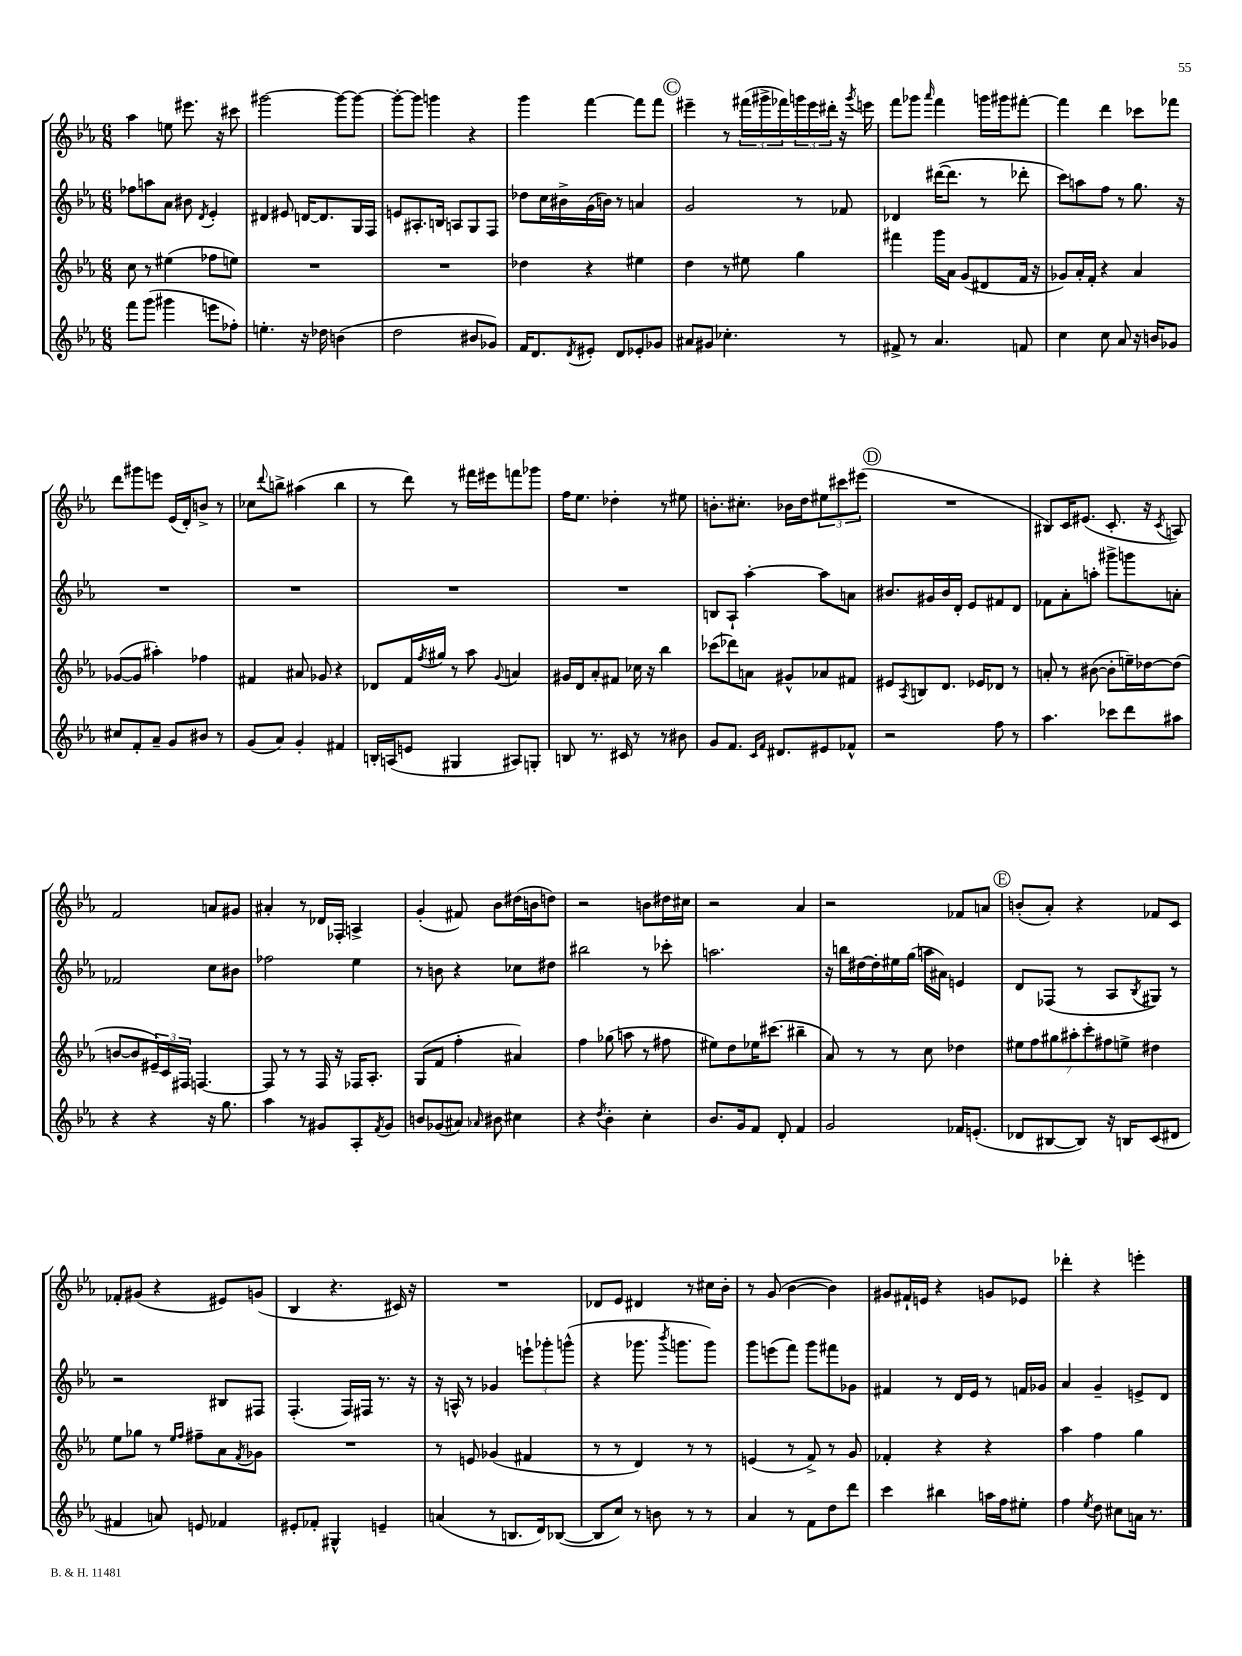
<<
\new StaffGroup <<
\new Staff = "s0" {
    \clef treble \key ees \major \numericTimeSignature \time 6/8
    aes''4 e''8 eis'''8. r16 cis'''8 |
    gis'''2~ gis'''8~ gis'''8~ |
    gis'''8~-. gis'''8 g'''4 r4 |
    g'''4 f'''4~ f'''8 f'''8 |
    \mark \markup { \circle "C" } eis'''4-- r8 \tuplet 3/2 { fis'''16( gis'''16-> fes'''16) } \tuplet 3/2 { g'''16 eis'''16 dis'''16-. } r16 \acciaccatura { g'''8 } e'''16 |
    f'''8 ges'''8 \grace { aes'''16 } f'''4 g'''16 gis'''16 fis'''8~-. |
    fis'''4 d'''4 ces'''8 fes'''8 |
    d'''8 gis'''8 e'''8 ees'16( d'16-.) b'8-> r8 |
    ces''8 \appoggiatura { d'''8 } b''8-> ais''4( b''4 |
    r8 d'''8) r8 fis'''16 eis'''16 f'''8 ges'''8 |
    f''16 ees''8. des''4-. r8 eis''8 |
    b'8.-. cis''8.-. bes'16 d''16 \tuplet 3/2 { eis''8 cis'''8 eis'''8( } |
    \mark \markup { \circle "D" } R2. |
    bis8) c'16 eis'8.( c'8.-. r16 \acciaccatura { c'8 } a8) |
    f'2 a'8 gis'8 |
    ais'4-. r8 des'16 fes16-. a4-> |
    g'4-.( fis'8) bes'8 dis''16( b'16 d''8) |
    r2 b'8 dis''16 cis''16 |
    r2 aes'4 |
    r2 fes'8 a'8 |
    \mark \markup { \circle "E" } b'8-.( aes'8-.) r4 fes'8 c'8 |
    fes'8-. gis'8( r4 eis'8) g'8( |
    bes4 r4. cis'16) r16 |
    R2. |
    des'8 ees'8 dis'4 r8 cis''16 bes'16-. |
    r8 g'8( bes'4~ bes'4) |
    gis'8 fis'16-! e'16 r4 g'8 ees'8 |
    des'''4-. r4 e'''4-. \bar "|." |
}
\new Staff = "s1" {
    \clef treble \key ees \major \numericTimeSignature \time 6/8
    fes''8 a''8 aes'8 bis'8 \acciaccatura { d'8 } ees'4-. |
    dis'4 eis'8 d'16~ d'8. g16 f16 |
    e'8 ais8.-. b16 a8 g8 f8 |
    des''8 c''16 bis'16-> g'16( b'16) r8 a'4 |
    \mark \markup { \circle "C" } g'2 r8 fes'8 |
    des'4 dis'''16~( dis'''8. r8 des'''8-. |
    c'''8) a''8 f''8 r8 g''8. r16 |
    R2. |
    R2. |
    R2. |
    R2. |
    b8 aes8-! aes''4~-. aes''8 a'8 |
    \mark \markup { \circle "D" } bis'8. gis'16 bis'16 d'16-. ees'8 fis'8 d'8 |
    fes'8 aes'8-. a''8-. gis'''8-> g'''8 a'8-. |
    fes'2 c''8 bis'8 |
    fes''2 ees''4 |
    r8 b'8 r4 ces''8 dis''8 |
    bis''2 r8 ces'''8-. |
    a''2. |
    r16 b''16 dis''16~ dis''16-. eis''16 g''16( a''16 ais'16) e'4 |
    \mark \markup { \circle "E" } d'8 fes8( r8 aes8 \acciaccatura { bes8 } gis8) r8 |
    r2 bis8 fis8 |
    f4.-.( f16) fis16 r8. r16 |
    r16 a16-^ r8 ges'4 \tuplet 3/2 { e'''8-! ges'''8-. g'''8-^( } |
    r4 ges'''8. \acciaccatura { bes'''8 } g'''8. g'''8) |
    g'''8 e'''8( f'''8) g'''8 fis'''8 ges'8 |
    fis'4 r8 d'16 ees'16 r8 f'16 ges'16 |
    aes'4 g'4-- e'8-> d'8 \bar "|." |
}
\new Staff = "s2" {
    \clef treble \key ees \major \numericTimeSignature \time 6/8
    c''8 r8 eis''4( fes''8 e''8) |
    R2. |
    R2. |
    des''4 r4 eis''4 |
    \mark \markup { \circle "C" } d''4 r8 eis''8 g''4 |
    fis'''4 g'''16 aes'16 g'8( dis'8 f'16 r16 |
    ges'8) aes'16-. f'16-. r4 aes'4 |
    ges'8~( ges'8 ais''4-.) fes''4 |
    fis'4 ais'8 ges'8 r4 |
    des'8 f'16 \acciaccatura { f''8 } gis''16 r8 aes''8 \appoggiatura { g'8 } a'4 |
    gis'16 d'16 aes'8-. fis'8 ces''16 r16 bes''4 |
    ces'''8( des'''8) a'8 gis'8-^ aes'8 fis'8 |
    \mark \markup { \circle "D" } eis'8 \acciaccatura { aes8 } b8 d'8. ees'16 des'8 r8 |
    a'8-. r8 bis'8~( bis'8-. e''16--) des''16~ des''8( |
    b'8~ b'8 \tuplet 3/2 { eis'16--) c'16 fis16 } f4.~ |
    f8 r8 r8 f16 r16 fes16 aes8.-. |
    g8( f'8 f''4-. ais'4) |
    f''4 ges''8( a''8 r8 fis''8 |
    eis''8) d''8 ees''16 cis'''8.( bis''4-- |
    aes'8) r8 r8 c''8 des''4 |
    \mark \markup { \circle "E" } \tuplet 7/4 { eis''8 f''8 gis''8 ais''8-. c'''8-. fis''8 e''8-> } dis''4 |
    ees''8 ges''8 r8 \grace { ees''16 f''16 } fis''8-- aes'8 \acciaccatura { f'8 } ges'8 |
    R2. |
    r8 e'8 ges'4( fis'4 |
    r8 r8 d'4) r8 r8 |
    e'4( r8 f'8->) r8 g'8 |
    fes'4-. r4 r4 |
    aes''4 f''4 g''4 \bar "|." |
}
\new Staff = "s3" {
    \clef treble \key ees \major \numericTimeSignature \time 6/8
    f'''8 g'''8( gis'''4 e'''8 fes''8-.) |
    e''4.-. r16 des''16 b'4( |
    d''2 bis'8 ges'8) |
    f'16 d'8. \acciaccatura { d'8 } eis'8-. d'8 ees'8-. ges'8 |
    \mark \markup { \circle "C" } ais'8 gis'8 ces''4.-. r8 |
    fis'8-> r8 aes'4. f'8 |
    c''4 c''8 aes'8 r16 b'16 ges'8 |
    cis''8 f'8-. aes'8-- g'8 bis'8 r8 |
    g'8( aes'8) g'4-. fis'4 |
    b16-. a16( e'8 gis4 ais8) g8-. |
    b8 r8. cis'16 r8 r8 bis'8 |
    g'8 f'8. \grace { c'16 f'16 } dis'8. eis'8 fes'8-^ |
    \mark \markup { \circle "D" } r2 f''8 r8 |
    aes''4. ces'''8 d'''8 ais''8 |
    r4 r4 r16 g''8. |
    aes''4 r8 gis'8 aes8-. \acciaccatura { f'8 } gis'8 |
    b'8 ges'8( ais'8) \grace { aes'16 } bis'8 cis''4 |
    r4 \acciaccatura { d''8 } bes'4-. c''4-. |
    bes'8. g'16 f'8 d'8-. f'4 |
    g'2 fes'16 e'8.-.( |
    \mark \markup { \circle "E" } des'8 bis8~ bis8) r16 b16 c'8( dis'8 |
    fis'4 a'8) e'8 fes'4 |
    eis'8-. fes'8-. gis4-^ e'4-- |
    a'4( r8 b8. d'16) bes8~( |
    bes8 c''8) r8 b'8 r8 r8 |
    aes'4 r8 f'8 d''8 d'''8 |
    c'''4 bis''4 a''16 f''16 eis''8-. |
    f''4 \acciaccatura { ees''8 } d''8 cis''8 a'16 r8. \bar "|." |
}
>>
>>
\layout { \context { \Score \remove "Bar_number_engraver" } }
